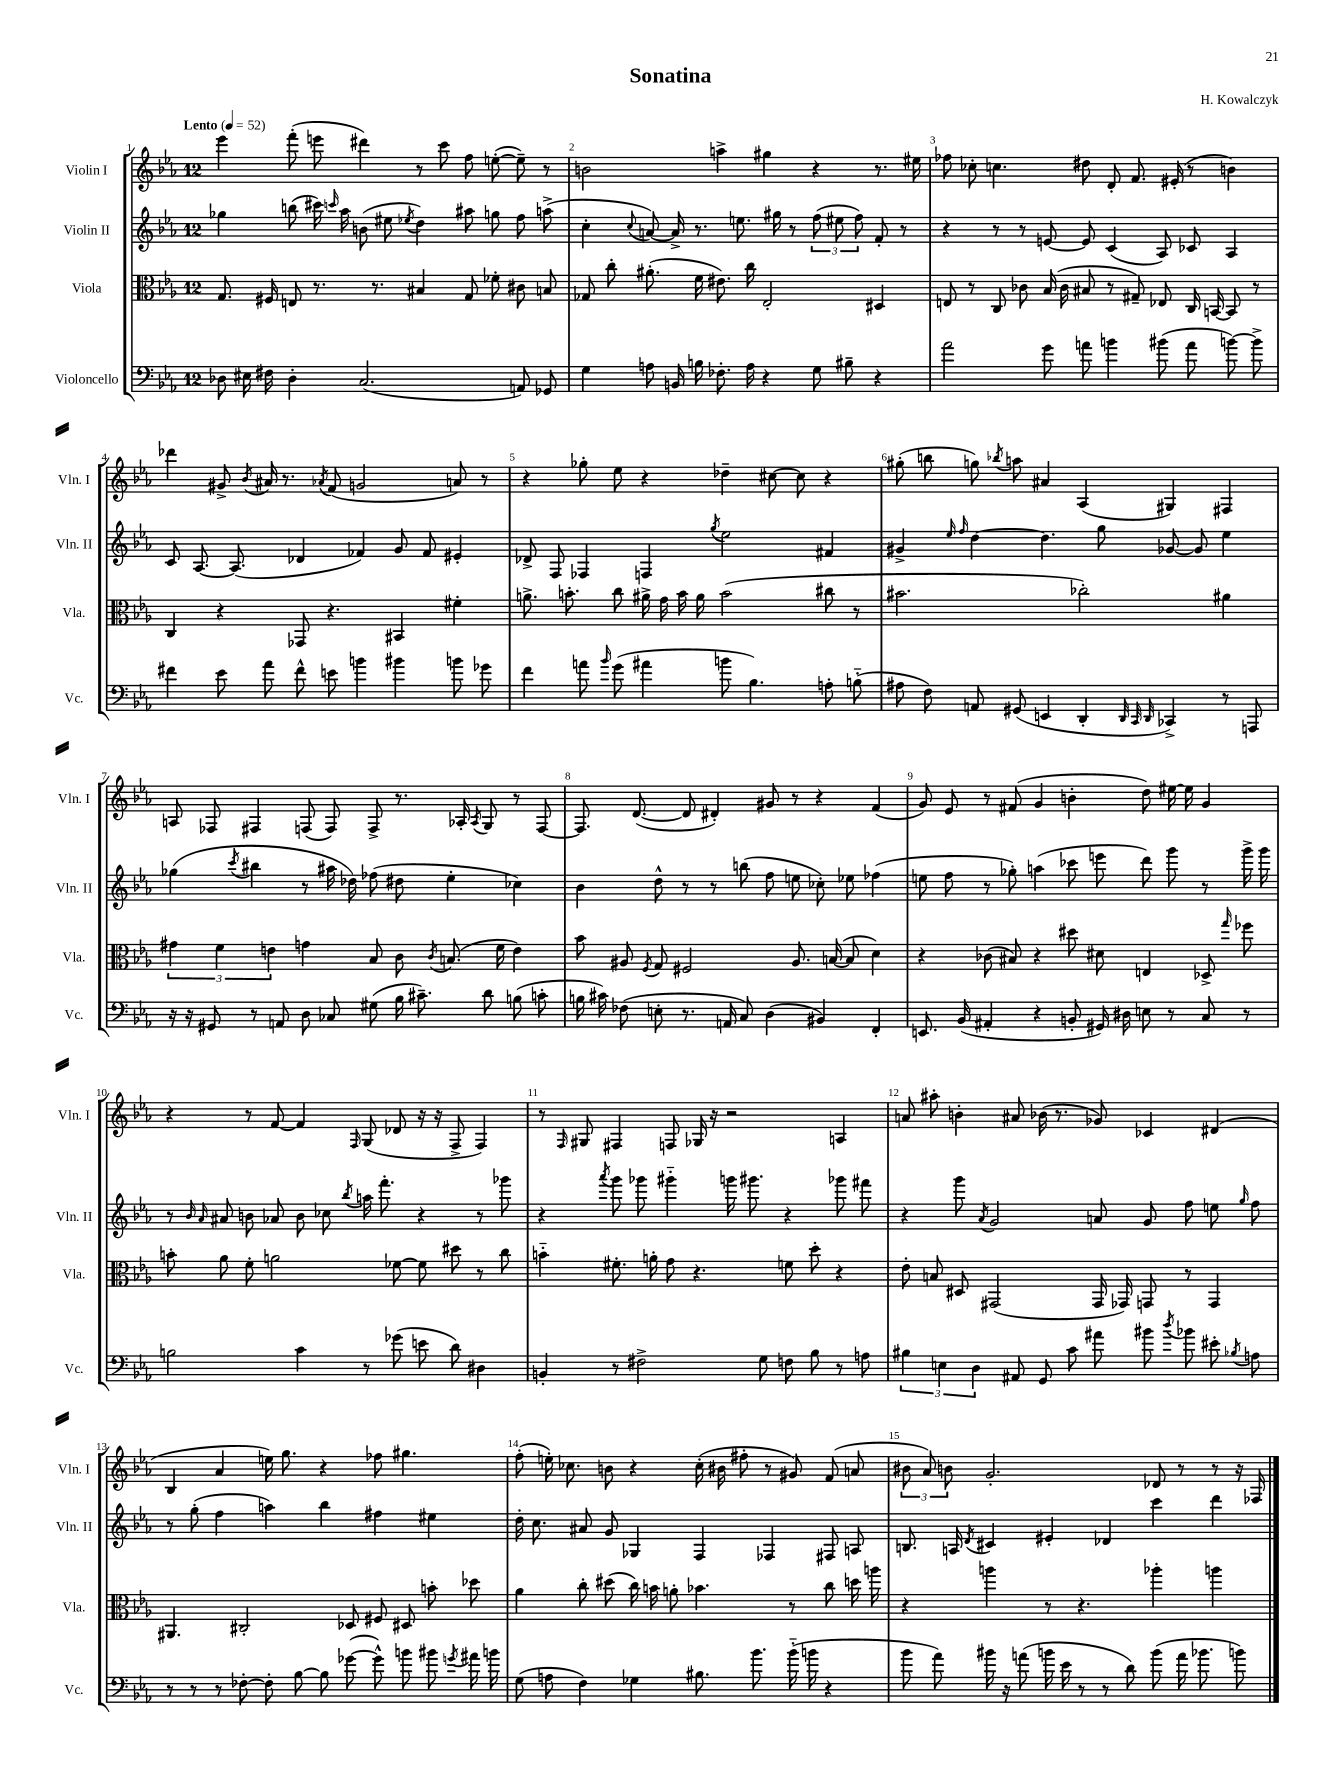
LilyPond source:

\header { title = "Sonatina" composer = "H. Kowalczyk" }
<<
\new StaffGroup <<
\new Staff = "s0" \with { instrumentName = "Violin I" shortInstrumentName = "Vln. I" } {
    \clef treble \key ees \major \once \override Staff.TimeSignature.style = #'single-digit \time 12/8 \tempo "Lento" 4 = 52
    \autoBeamOff ees'''4 f'''8-.( e'''8 dis'''4) r8 c'''8 f''8 e''8~-.( e''8--) r8 |
    b'2 a''4-> gis''4 r4 r8. eis''16 |
    fes''8 ces''8-. c''4. dis''8 d'8-. f'8. eis'16-.( r8 b'4) |
    des'''4 gis'8-> \acciaccatura { bes'8 } ais'16 r8. \acciaccatura { aes'8 } f'8( g'2 a'8) r8 |
    r4 ges''8-. ees''8 r4 des''4-- cis''8~ cis''8 r4 |
    gis''8-.( b''8 g''8) \acciaccatura { bes''8 } a''8 ais'4 aes4( gis4) fis4 |
    a8 fes8 fis4 f8( f8) f8-> r8. aes16-. \acciaccatura { aes8 } g8 r8 f8~ |
    f8. d'8.~( d'8 dis'4-.) gis'8 r8 r4 f'4( |
    g'8) ees'8 r8 fis'8( g'4 b'4-. d''8) eis''16~ eis''16 g'4 |
    r4 r8 f'8~ f'4 \grace { f16 } g8( des'8 r16 r16 f8-> f4) |
    r8 \grace { f16 } gis8 fis4 f8 ges16 r16 r2 a4 |
    a'8 ais''8-. b'4-. ais'8 bes'16( r8. ges'8) ces'4 dis'4( |
    bes4 aes'4 e''16) g''8. r4 fes''8 gis''4. |
    f''8-.( e''16-.) ces''8. b'8 r4 ces''16-.( bis'16 fis''8-. r8 gis'8) f'8( a'8 |
    \tuplet 3/2 { bis'8 aes'8) b'8 } g'2.-. des'8 r8 r8 r16 fes16 \bar "|." |
}
\new Staff = "s1" \with { instrumentName = "Violin II" shortInstrumentName = "Vln. II" } {
    \clef treble \key ees \major \once \override Staff.TimeSignature.style = #'single-digit \time 12/8
    \autoBeamOff ges''4 b''8( cis'''16) \grace { c'''16 } aes''16 b'8( eis''8 \acciaccatura { ees''8 } d''4) ais''8 g''8 f''8 a''8->( |
    c''4-. \appoggiatura { c''8 } a'8~) a'16-> r8. e''8. gis''16 r8 \tuplet 3/2 { f''8( eis''8 f''8) } f'8-. r8 |
    r4 r8 r8 e'8~ e'8 c'4( aes8) ces'8 aes4 |
    c'8 aes8.~ aes8.( des'4 fes'4) g'8 fes'8 eis'4-. |
    des'8-> f8 fes4 f4 \acciaccatura { g''8 } ees''2 fis'4 |
    gis'4-> \grace { ees''16 f''16 } d''4~ d''4. g''8 ges'8~ ges'8 ees''4 |
    ges''4( \acciaccatura { c'''8 } bis''4 r8 ais''16 des''16) fes''8( dis''8 ees''4-. ces''4) |
    bes'4 d''8-^ r8 r8 b''8( f''8 e''8 ces''8-.) ees''8 fes''4( |
    e''8 f''8 r8 ges''8-.) a''4( ces'''8 e'''8 d'''8) g'''8 r8 g'''16-> g'''16 |
    r8 \grace { bes'16 aes'16 } ais'8 b'8 aes'8 b'8 ces''8 \acciaccatura { bes''8 } a''16 f'''8.-. r4 r8 ges'''8 |
    r4 \acciaccatura { aes'''8 } g'''8 ges'''8 gis'''4-_ g'''16 gis'''8. r4 ges'''8 fis'''8 |
    r4 g'''8 \acciaccatura { aes'8 } g'2 a'8 g'8 f''8 e''8 \grace { g''16 } f''8 |
    r8 g''8-.( f''4 a''4) bes''4 fis''4 eis''4 |
    d''16-. c''8. ais'8 g'8 ges4 f4 fes4 fis8 a8 |
    b8. a16 \acciaccatura { d'8 } cis'4 eis'4-. des'4 c'''4 d'''4 \bar "|." |
}
\new Staff = "s2" \with { instrumentName = "Viola" shortInstrumentName = "Vla." } {
    \clef alto \key ees \major \once \override Staff.TimeSignature.style = #'single-digit \time 12/8
    \autoBeamOff g8. fis16 e8 r8. r8. bis4 g8 fes'8-. cis'8 b8 |
    ges8 c''8-. ais'8.-.( f'16 eis'8.) c''16 ees2-. dis4 |
    e8 r8 c8 ces'8 bes16( ces'16 bis8 r8 gis8--) ees8 c16 b,16~ b,8 r8 |
    c4 r4 ges,8 r4. bis,4 fis'4-. |
    a'8.-> b'8.-. c''8 ais'16-> g'16 b'16 ais'16 b'2( cis''8 r8 |
    bis'2. ces''2-.) ais'4 |
    \tuplet 3/2 { gis'4 f'4 e'4 } g'4 bes8 c'8 \acciaccatura { c'8 } b8.( f'16 e'4) |
    bes'8 ais8 \acciaccatura { f8 } g8 fis2 ais8. b16~( b8 d'4) |
    r4 ces'8( bis8) r4 dis''8 dis'8 e4 des8-> \grace { g''16 } fes''8 |
    b'8-. aes'8 f'8-. a'2 fes'8~ fes'8 dis''8 r8 c''8 |
    b'4-_ fis'8.-. a'16-. g'8 r4. f'8 d''8-. r4 |
    ees'8-. b8 dis8 gis,2( gis,16 ges,16) g,8 r8 g,4 |
    ais,4. cis2-. des8 fis8 dis8 b'8-. des''8 |
    aes'4 c''8-. dis''8( c''16) b'16 a'8-. bes'4. r8 c''8 d''16 a''16 |
    r4 a''4 r8 r4. aes''4-. a''4 \bar "|." |
}
\new Staff = "s3" \with { instrumentName = "Violoncello" shortInstrumentName = "Vc." } {
    \clef bass \key ees \major \once \override Staff.TimeSignature.style = #'single-digit \time 12/8
    \autoBeamOff des8 eis16 fis16 des4-. c2.( a,8) ges,8 |
    g4 a8 b,16 b16 fes8.-. a16 r4 g8 bis8-- r4 |
    aes'2 g'8 a'8 b'4 bis'8( a'8 b'8~) b'8-> |
    fis'4 ees'8 aes'8 fis'8-^ e'8 b'4 bis'4 b'8 ges'8 |
    f'4 a'8 \grace { bes'16 } g'8( ais'4 b'8 bes4.) a8-. b8-_( |
    ais8 f8) a,8 gis,8( e,4 d,4-. \grace { d,32 c,32 d,32 } ces,4->) r8 a,,8 |
    r16 r16 gis,8 r8 a,8 d8 ces8 gis8( bes16 cis'8.--) d'8 b8( c'8-. |
    b16 cis'16) fes8( e8-. r8. a,16 c8) d4( bis,4) f,4-. |
    e,8. bes,16( ais,4-. r4 b,8-. gis,16) dis16 e8 r8 c8 r8 |
    b2 c'4 r8 ges'8( e'8 d'8) dis4 |
    b,4-. r8 fis2-> g8 f8 bes8 r8 a8 |
    \tuplet 3/2 { bis4 e4 d4 } ais,8 g,8 c'8 ais'8 bis'8 \acciaccatura { d''8 } bes'8 eis'8-. \acciaccatura { bes8 } a8 |
    r8 r8 r8 fes8~-. fes8-. bes8~ bes8 ges'8~( ges'8-^) b'8 bis'8 \acciaccatura { g'8 } ais'16 b'16 |
    g8( a8 f4) ges4 bis8. bes'8. bes'16-_( b'16 r4 |
    bes'8 aes'8) bis'16 r16 a'8( b'16 ees'16 r8 r8 d'8) b'8( a'16 bes'8. b'8) \bar "|." |
}
>>
>>
\layout { \context { \Score \override BarNumber.break-visibility = ##(#f #t #t) barNumberVisibility = #all-bar-numbers-visible } }
